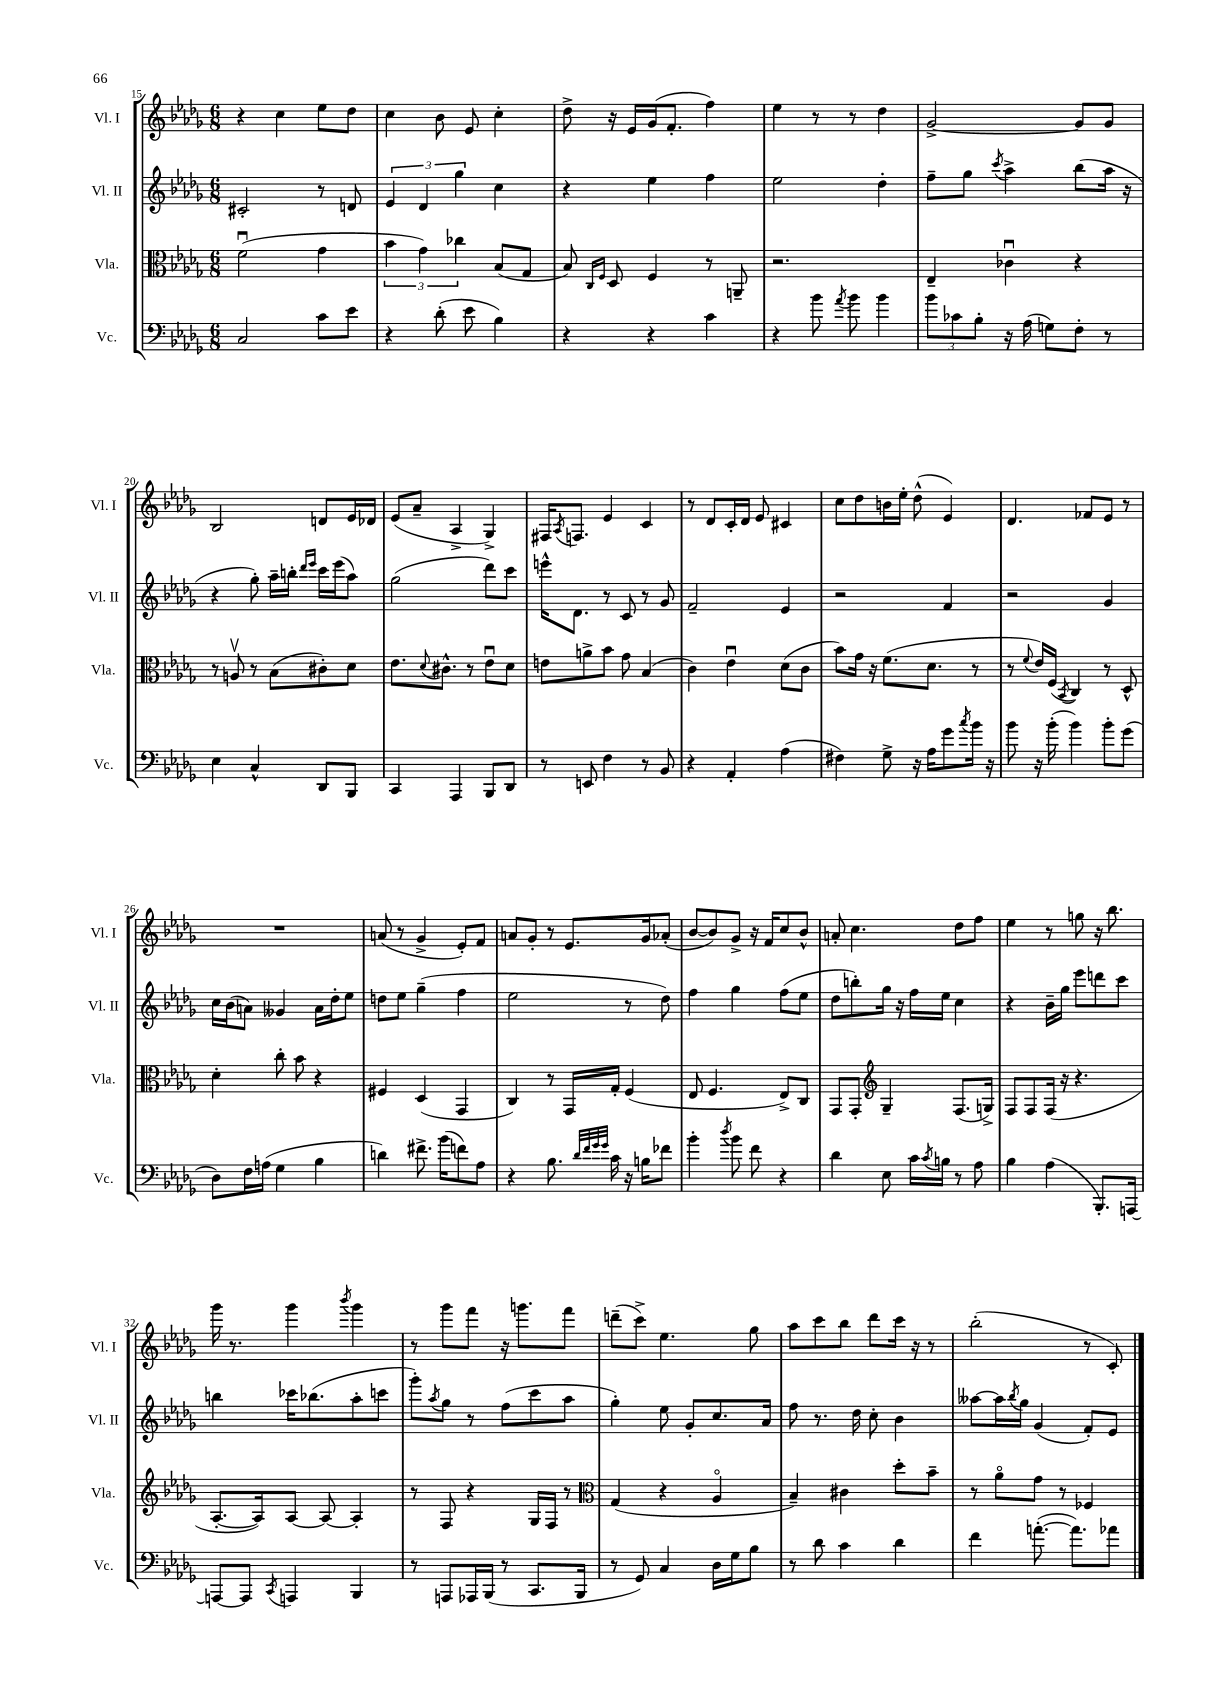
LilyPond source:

<<
\new StaffGroup <<
\new Staff = "s0" \with { instrumentName = "Vl. I" shortInstrumentName = "Vl. I" } {
    \clef treble \key des \major \numericTimeSignature \time 6/8
    r4 c''4 ees''8 des''8 |
    c''4 bes'8 ees'8 c''4-. |
    des''8-> r16 ees'16 ges'16( f'8.-. f''4) |
    ees''4 r8 r8 des''4 |
    ges'2~-> ges'8 ges'8 |
    bes2 d'8 ees'16 des'16 |
    ees'8( aes'8-- aes4-> ges4->) |
    fis16 \acciaccatura { aes8 } f8. ees'4 c'4 |
    r8 des'8 c'16-. des'16 ees'8 cis'4 |
    c''8 des''8 b'16 ees''16-. des''8-^( ees'4) |
    des'4. fes'8 ees'8 r8 |
    R2. |
    a'8( r8 ges'4-> ees'8-.) f'8 |
    a'8 ges'8-. r8 ees'8. ges'16 aes'8-.( |
    bes'8~ bes'8) ges'8-> r16 f'16 c''8 bes'8-^ |
    a'8-. c''4. des''8 f''8 |
    ees''4 r8 g''8 r16 bes''8. |
    ges'''16 r8. ges'''4 \acciaccatura { bes'''8 } ges'''4 |
    r8 ges'''8 f'''8 r16 g'''8. f'''8 |
    d'''8--( c'''8->) ees''4. ges''8 |
    aes''8 c'''8 bes''8 des'''8 c'''16 r16 r8 |
    bes''2-.( r8 c'8-.) \bar "|." |
}
\new Staff = "s1" \with { instrumentName = "Vl. II" shortInstrumentName = "Vl. II" } {
    \clef treble \key des \major \numericTimeSignature \time 6/8
    cis'2-. r8 d'8 |
    \tuplet 3/2 { ees'4 des'4 ges''4 } c''4 |
    r4 ees''4 f''4 |
    ees''2 des''4-. |
    f''8-- ges''8 \acciaccatura { c'''8 } aes''4-> bes''8( aes''16 r16 |
    r4 ges''8-.) aes''16-- b''16-. \grace { des'''16 ees'''16 } c'''16 ees'''16( aes''8) |
    ges''2( des'''8) c'''8 |
    e'''16-^ des'8. r8 c'8 r8 ges'8 |
    f'2-- ees'4 |
    r2 f'4 |
    r2 ges'4 |
    c''16 bes'16( a'8) geses'4 a'16 des''16-. ees''8 |
    d''8 ees''8 ges''4--( f''4 |
    ees''2 r8 des''8) |
    f''4 ges''4 f''8( ees''8 |
    des''8 b''8-.) ges''16 r16 f''16 ees''16 c''4 |
    r4 bes'16-- ges''16 ees'''8 d'''8 c'''8 |
    b''4 ces'''16 bes''8.( aes''8-. c'''8 |
    ges'''8-.) \acciaccatura { aes''8 } ges''8 r8 f''8( c'''8 aes''8 |
    ges''4-.) ees''8 ges'8-. c''8. aes'16 |
    f''8 r8. des''16 c''8-. bes'4 |
    aeses''8~ aeses''16 \acciaccatura { bes''8 } ges''16 ges'4( f'8-.) ees'8 \bar "|." |
}
\new Staff = "s2" \with { instrumentName = "Vla." shortInstrumentName = "Vla." } {
    \clef alto \key des \major \numericTimeSignature \time 6/8
    f'2\downbow( ges'4 |
    \tuplet 3/2 { bes'4 ges'4) ces''4 } bes8( ges8 |
    bes8) \grace { c16 f16 } des8 f4 r8 a,8-- |
    r2. |
    ees4-- ces'4\downbow r4 |
    r8 a8\upbow r8 bes8( cis'8-.) des'8 |
    ees'8. \appoggiatura { des'8 } cis'8.-^ r8 ees'8\downbow des'8 |
    e'8 a'8-> bes'8 ges'8 bes4( |
    c'4) ees'4\downbow des'8( c'8 |
    bes'8) ges'16 r16 f'8.( des'8. r8 |
    r8 \appoggiatura { f'8 } ees'16) f16( \acciaccatura { bes,8 } c4) r8 des8-^ |
    des'4-. c''8-. bes'8 r4 |
    fis4 des4( ges,4 |
    c4) r8 ges,16 ges16-. f4( |
    ees8 f4. ees8->) c8 |
    ges,8 ges,8-. \clef treble ges4-- f8.( g16->) |
    f8 f8 f16( r16 r4. |
    aes8.~-. aes16) aes8~ aes8~ aes4-. |
    r8 f8 r4 ges16 f16 r8 |
    \clef alto ges4( r4 aes4\flageolet |
    bes4--) cis'4 des''8-. bes'8-- |
    r8 aes'8\flageolet ges'8 r8 fes4 \bar "|." |
}
\new Staff = "s3" \with { instrumentName = "Vc." shortInstrumentName = "Vc." } {
    \clef bass \key des \major \numericTimeSignature \time 6/8
    c2 c'8 ees'8 |
    r4 des'8-.( ees'8 bes4) |
    r4 r4 c'4 |
    r4 bes'8 \acciaccatura { aes'8 } bes'8 bes'4 |
    \tuplet 3/2 { bes'8 ces'8 bes8-. } r16 aes16( g8) f8-. r8 |
    ees4 c4-^ des,8 bes,,8 |
    c,4 aes,,4 bes,,8 des,8 |
    r8 e,8 f4 r8 bes,8 |
    r4 aes,4-. aes4( |
    fis4) ges8-> r16 aes16 ges'8 \acciaccatura { c''8 } bes'16 r16 |
    bes'8 r16 bes'16-.( bes'4) bes'8-. ges'8( |
    des8) f16 a16( ges4 bes4 |
    d'4) fis'8.-> bes'16( f'8) aes8 |
    r4 bes8. \grace { des'32 f'32 ges'32 ges'32 } c'16 r16 b16 fes'8 |
    bes'4-. \acciaccatura { des''8 } bes'8 f'8 r4 |
    des'4 ees8 c'16 \acciaccatura { c'8 } b16 r8 aes8 |
    bes4 aes4( bes,,8.-.) a,,16~ |
    a,,8~ a,,8 \acciaccatura { c,8 } a,,4 bes,,4 |
    r8 a,,8 aes,,16 bes,,16( r8 c,8. bes,,16 |
    r8 ges,8) c4 des16 ges16 bes8 |
    r8 des'8 c'4 des'4 |
    f'4 a'8.~-.( a'8.) aes'8 \bar "|." |
}
>>
>>
\layout { \context { \Score currentBarNumber = #15 } }
